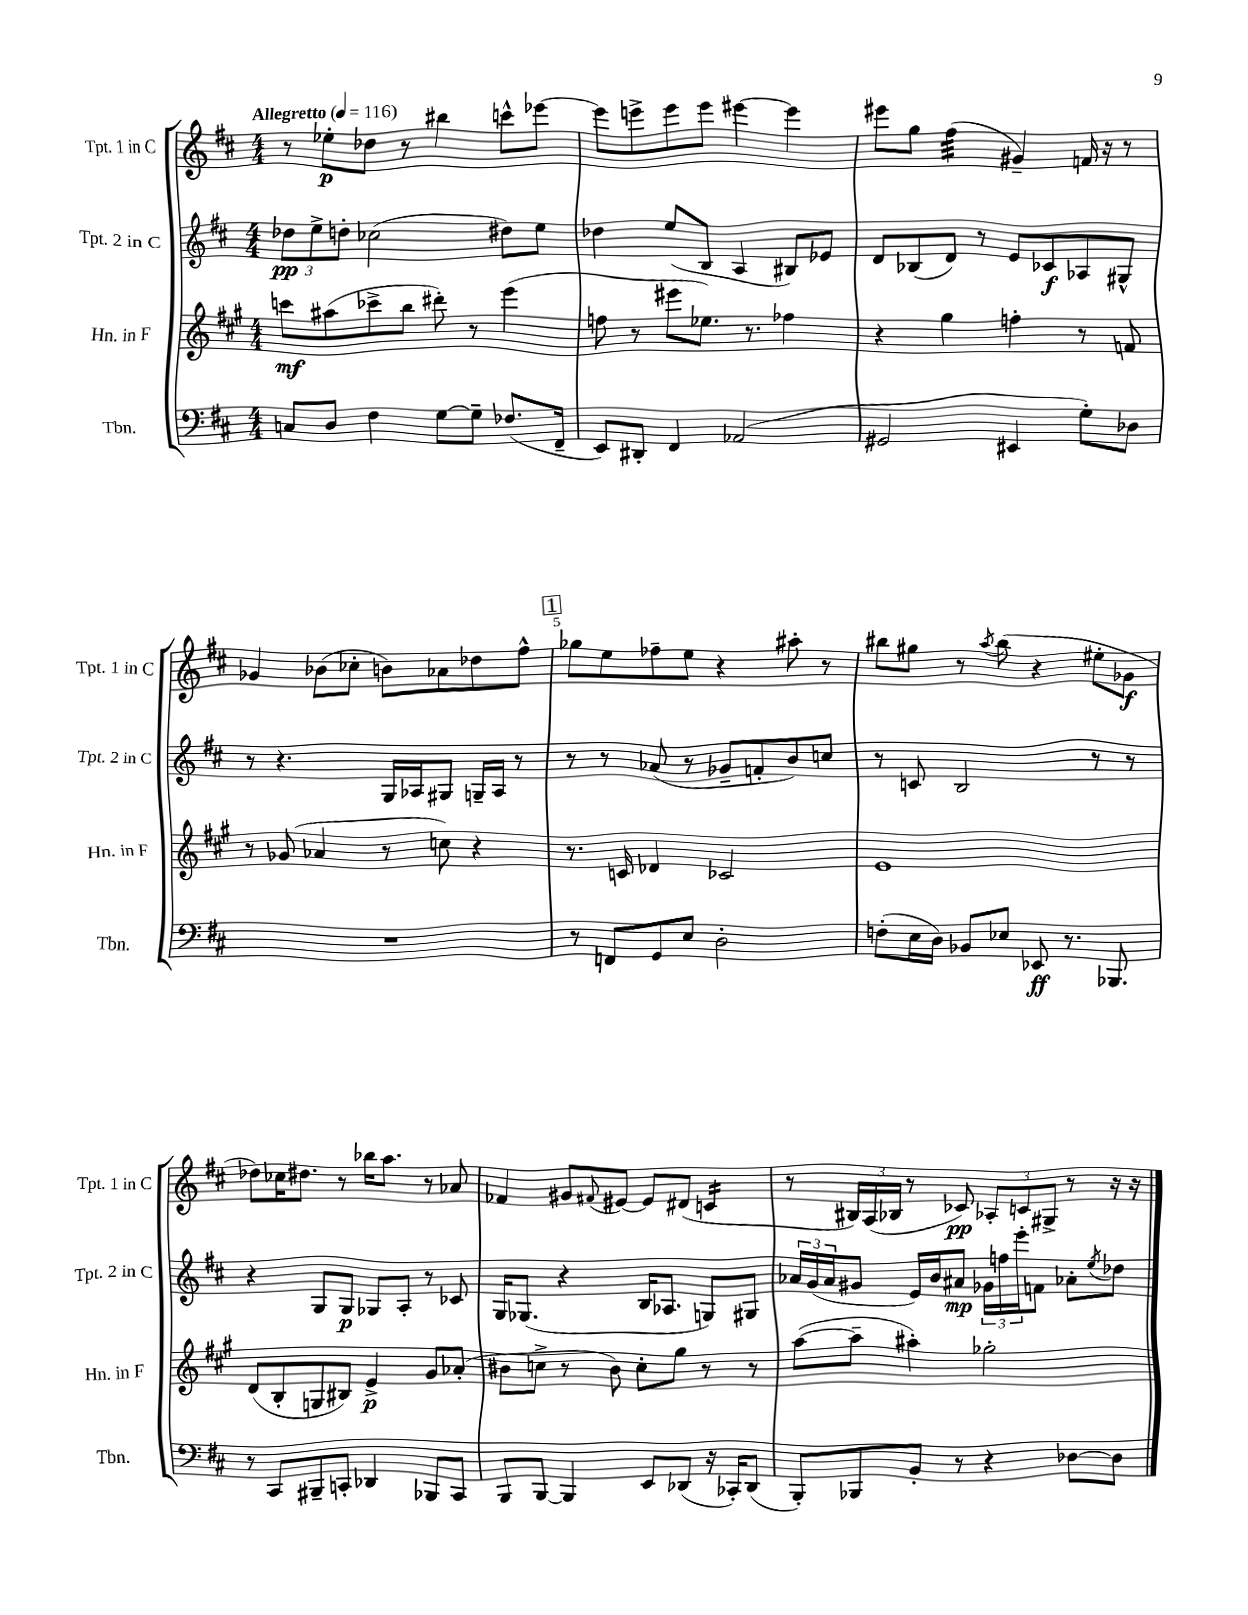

**kern	**kern	**kern	**kern
*staff4	*staff3	*staff2	*staff1
*clefF4	*clefG2	*clefG2	*clefG2
*k[f#c#]	*k[f#c#g#]	*k[f#c#]	*k[f#c#]
*M4/4	*M4/4	*M4/4	*M4/4
*MM116	*MM116	*MM116	*MM116
8C/L	8ccc\L	12dd-\L	8r
.	.	12ee^\	.
8D/J	(8aa#\	.	8ee-'\L
.	.	12dd'\J	.
4F#\	8ccc-^\	(2cc-\	8dd-\J
.	8bb\J	.	8r
[8G\L	8ddd#'\)	.	4bb#\
8G~\]J	8r	.	.
(8.F-/L	(4eee\	8dd#\L)	8ccc^^\L
.	.	8ee\J	[8eee-\J
16FF#~/Jk	.	.	.
=	=	=	=
8EE/L)	8ff\	4dd-\	8eee-\]L
8DD#'/J	8r	.	8eee^\
4FF#/	8eee#\L	(8ee/L	8eee\
.	8.ee-\J)	8B/J	8eee\J
(2AA-/	.	4A/	[4eee#\
.	8.r	.	.
.	4ff-\	8B#/L)	4eee#\]
.	.	8e-/J	.
=	=	=	=
2GG#/	4r	8d/L	8eee#\L
.	.	(8B-/	8gg\J
.	4gg#\	8d/J)	(4ff#\
.	.	8r	.
4EE#/	4ff'\	8e/L	4g#~/)
.	.	8c-/	.
8G'\L)	8r	8A-/	16f/
.	.	.	16r
8D-\J	8f/	8G#^^/J	8r
=	=	=	=
1r	8r	8r	4g-/
.	(8g-/	4.r	.
.	4a-/	.	(8b-\L
.	.	.	8cc-'\J
.	8r	16G/LL	8b\L)
.	.	16A-/J	.
.	8cc\)	8G#/J	8a-\
.	4r	16G~/LL	8dd-\
.	.	16A-/JJ	.
.	.	8r	8ff#^^\J
=	=	=	=
8r	8.r	8r	8gg-\L
8FF/L	.	8r	8ee\
.	16c/	.	.
8GG/	4d-/	(8a-/	8ff-~\
8E/J	.	8r	8ee\J
2D'\	2c-/	8g-~/L	4r
.	.	8f'/	.
.	.	8b/)	8aa#'\
.	.	8cc/J	8r
=	=	=	=
(8F'\L	1e	8r	8bb#\L
16E\L	.	8c/	8gg#\J
16D\JJ)	.	.	.
8BB-/L	.	2B/	8r
.	.	.	8qaa/
8E-/J	.	.	(8bb#\
8EE-/	.	.	4r
8.r	.	.	.
.	.	8r	8ee#'\L
8.BBB-/	.	.	.
.	.	8r	8g-\J
=	=	=	=
8r	(8d/L	4r	8dd-\L)
8CC#/L	8B'/	.	16cc-\K
.	.	.	8.dd#\J
8BBB#~/	8G/	8G/L	.
8CC'/J	8B#/J)	8G/J	8r
4DD-/	4e^/	8G-/L	16bb-\LK
.	.	.	8.aa\J
.	.	8A'/J	.
8BBB-/L	8g#/L	8r	8r
8CC/J	(8a-'/J	8c-/	8a-/
=	=	=	=
8BBB/L	8b#\L	16G/LK	4f-/
.	.	(8.G-/J	.
[8BBB/J	8cc^\J	.	.
4BBB/]	8r	4r	8g#/L
.	.	.	8qqf#/
.	8b#\)	.	[8e#/J
8EE/L	8cc'\L	16B/LK	8e#/]L
.	.	8.A-/J	.
(8DD-/J	8gg#\J	.	(8d#/J
16r	8r	8G/L)	4c/
16CC-'/LK)	.	.	.
(8DD-/J	8r	8G#/J	.
=	=	=	=
8BBB'/L)	([8aa\L	24a-/LL	8r
.	.	(24g/	.
.	.	24a-/J	.
8BBB-/	8aa~\]J	8g#/J	24B#/LL)
.	.	.	(24A/
.	.	.	24B-/JJ
8BB'/J	4aa#'\)	16e/LL)	8r
.	.	16b/J	.
8r	.	8a#/J	8c-/)
4r	2gg-'\	24g-\LL	12A-'/L
.	.	24ff\	.
.	.	24eee'\J	12c/
.	.	8f\J	.
.	.	.	12G#^/J
[8D-\L	.	8a-'\L	8r
.	.	8qee/	.
8D-\]J	.	8dd-\J	16r
.	.	.	16r
==	==	==	==
*-	*-	*-	*-
